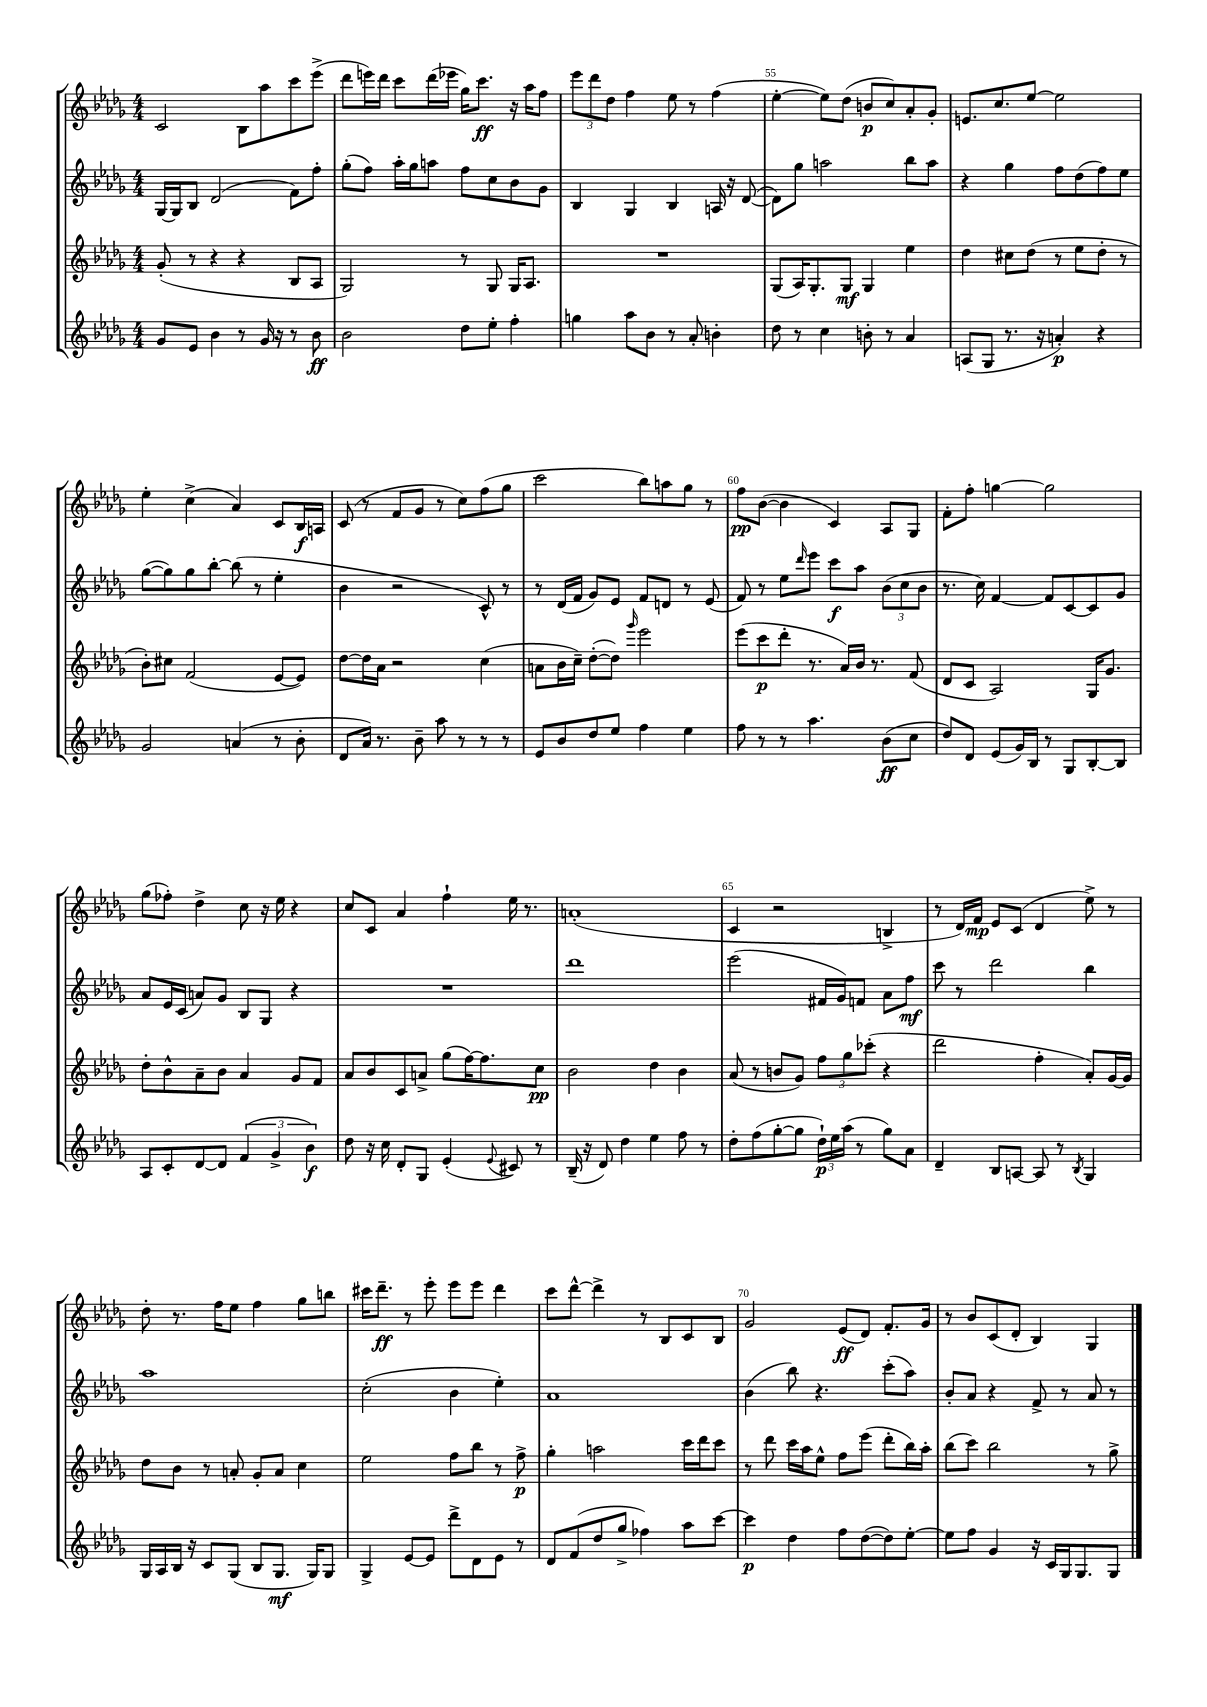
<<
\new StaffGroup <<
\new Staff = "s0" {
    \clef treble \key des \major \numericTimeSignature \time 4/4
    c'2 bes8 aes''8 c'''8 ees'''8->( |
    des'''8 e'''16) des'''16 c'''8 des'''16( ees'''16 ges''16) c'''8.\ff r16 aes''16 f''8 |
    \tuplet 3/2 { ees'''8 des'''8 des''8 } f''4 ees''8 r8 f''4( |
    ees''4~-. ees''8) des''8( b'8\p c''8) aes'8-. ges'8-. |
    e'8. c''8. ees''8~ ees''2 |
    ees''4-. c''4->( aes'4) c'8 bes16\f a16 |
    c'8( r8 f'8 ges'8 r8 c''8) f''8( ges''8 |
    c'''2 bes''8) a''8 ges''8 r8 |
    f''8\pp bes'8~( bes'4 c'4) aes8 ges8 |
    f'8-. f''8-. g''4~ g''2 |
    ges''8( fes''8-.) des''4-> c''8 r16 ees''16 r4 |
    c''8 c'8 aes'4 f''4-! ees''16 r8. |
    a'1-.( |
    c'4 r2 b4-> |
    r8 des'16) f'16\mp ees'8 c'8( des'4 ees''8->) r8 |
    des''8-. r8. f''16 ees''8 f''4 ges''8 b''8 |
    cis'''16 des'''8.--\ff r8 ees'''8-. ees'''8 ees'''8 des'''4 |
    c'''8 des'''8~-^ des'''4-> r8 bes8 c'8 bes8 |
    ges'2 ees'8\ff( des'8) f'8.-. ges'16 |
    r8 bes'8 c'8( des'8-. bes4) ges4 \bar "|." |
}
\new Staff = "s1" {
    \clef treble \key des \major \numericTimeSignature \time 4/4
    ges16~ ges16 bes8 des'2( f'8) f''8-. |
    ges''8-.( f''8) aes''16-. ges''16 a''8 f''8 c''8 bes'8 ges'8 |
    bes4 ges4 bes4 a16 r16 des'8~( |
    des'8) ges''8 a''2 bes''8 a''8 |
    r4 ges''4 f''8 des''8( f''8) ees''8 |
    ges''8~( ges''8) ges''8 bes''8~-. bes''8( r8 ees''4-. |
    bes'4 r2 c'8-^) r8 |
    r8 des'16( f'16 ges'8) ees'8 f'8 d'8 r8 ees'8( |
    f'8) r8 ees''8 \grace { des'''16 } ees'''8 c'''8\f aes''8 \tuplet 3/2 { bes'8( c''8 bes'8 } |
    r8. c''16) f'4~ f'8 c'8~ c'8 ges'8 |
    aes'8 ees'16 c'16( a'8) ges'8 bes8 ges8 r4 |
    R1 |
    des'''1 |
    ees'''2( fis'16 ges'16) f'8 aes'8 f''8\mf |
    c'''8 r8 des'''2 bes''4 |
    aes''1 |
    c''2-.( bes'4 ees''4-.) |
    aes'1 |
    bes'4( bes''8) r4. c'''8-.( aes''8) |
    bes'8-. aes'8 r4 f'8-> r8 aes'8 r8 \bar "|." |
}
\new Staff = "s2" {
    \clef treble \key des \major \numericTimeSignature \time 4/4
    ges'8-.( r8 r4 r4 bes8 aes8 |
    ges2) r8 ges8 ges16 aes8. |
    R1 |
    ges8( aes16) ges8.-. ges8\mf ges4 ees''4 |
    des''4 cis''8 des''8( r8 ees''8 des''8-. r8 |
    bes'8-.) cis''8 f'2( ees'8~ ees'8) |
    des''8~ des''16 aes'16 r2 c''4( |
    a'8 bes'16 c''16--) des''8~-.( des''8) \grace { ges'''16 } ees'''2 |
    ees'''8( c'''8\p des'''8-. r8. aes'16) bes'16 r8. f'8( |
    des'8 c'8 aes2) ges16 ges'8. |
    des''8-. bes'8-^ aes'8-- bes'8 aes'4 ges'8 f'8 |
    aes'8 bes'8 c'8 a'8-> ges''8( f''16~) f''8. c''8\pp |
    bes'2 des''4 bes'4 |
    aes'8( r8 b'8 ges'8) \tuplet 3/2 { f''8 ges''8 ces'''8-.( } r4 |
    des'''2 f''4-. aes'8-.) ges'16~ ges'16 |
    des''8 bes'8 r8 a'8-. ges'8-. a'8 c''4 |
    ees''2 f''8 bes''8 r8 f''8->\p |
    ges''4-. a''2 c'''16 des'''16 c'''8 |
    r8 des'''8 c'''16 aes''16 ees''8-^ f''8 ees'''8( des'''8-. bes''16) aes''16-. |
    bes''8( c'''8) bes''2 r8 ges''8-> \bar "|." |
}
\new Staff = "s3" {
    \clef treble \key des \major \numericTimeSignature \time 4/4
    ges'8 ees'8 bes'4 r8 ges'16 r16 r8 bes'8\ff |
    bes'2 des''8 ees''8-. f''4-. |
    g''4 aes''8 bes'8 r8 aes'8-. b'4-. |
    des''8 r8 c''4 b'8-. r8 aes'4 |
    a8( ges8 r8. r16 a'4-.\p) r4 |
    ges'2 a'4( r8 bes'8-. |
    des'8 aes'16) r8. bes'8-- aes''8 r8 r8 r8 |
    ees'8 bes'8 des''8 ees''8 f''4 ees''4 |
    f''8 r8 r8 aes''4. bes'8\ff( c''8 |
    des''8) des'8 ees'8( ges'16) bes16 r8 ges8 bes8~-. bes8 |
    aes8 c'8-. des'8~ des'8 \tuplet 3/2 { f'4( ges'4-> bes'4\f) } |
    des''8 r16 c''16 des'8-. ges8 ees'4-.( \appoggiatura { ees'8 } cis'8) r8 |
    bes16--( r16 des'8) des''4 ees''4 f''8 r8 |
    des''8-. f''8( ges''8~-. ges''8 \tuplet 3/2 { des''16-!\p) ees''16 aes''16( } r8 ges''8) aes'8 |
    des'4-- bes8 a8~ a8 r8 \acciaccatura { bes8 } ges4 |
    ges16 aes16 bes16 r16 c'8 ges8( bes8 ges8.\mf ges16) ges8 |
    ges4-> ees'8~ ees'8 des'''8-> des'8 ees'8 r8 |
    des'8 f'8( des''8 ges''8-> fes''4) aes''8 c'''8~ |
    c'''4\p des''4 f''8 des''8~( des''8) ees''8~-. |
    ees''8 f''8 ges'4 r16 c'16 ges16 ges8. ges8 \bar "|." |
}
>>
>>
\layout { \context { \Score currentBarNumber = #52 \override BarNumber.break-visibility = ##(#f #t #t) barNumberVisibility = #(every-nth-bar-number-visible 5) } }
